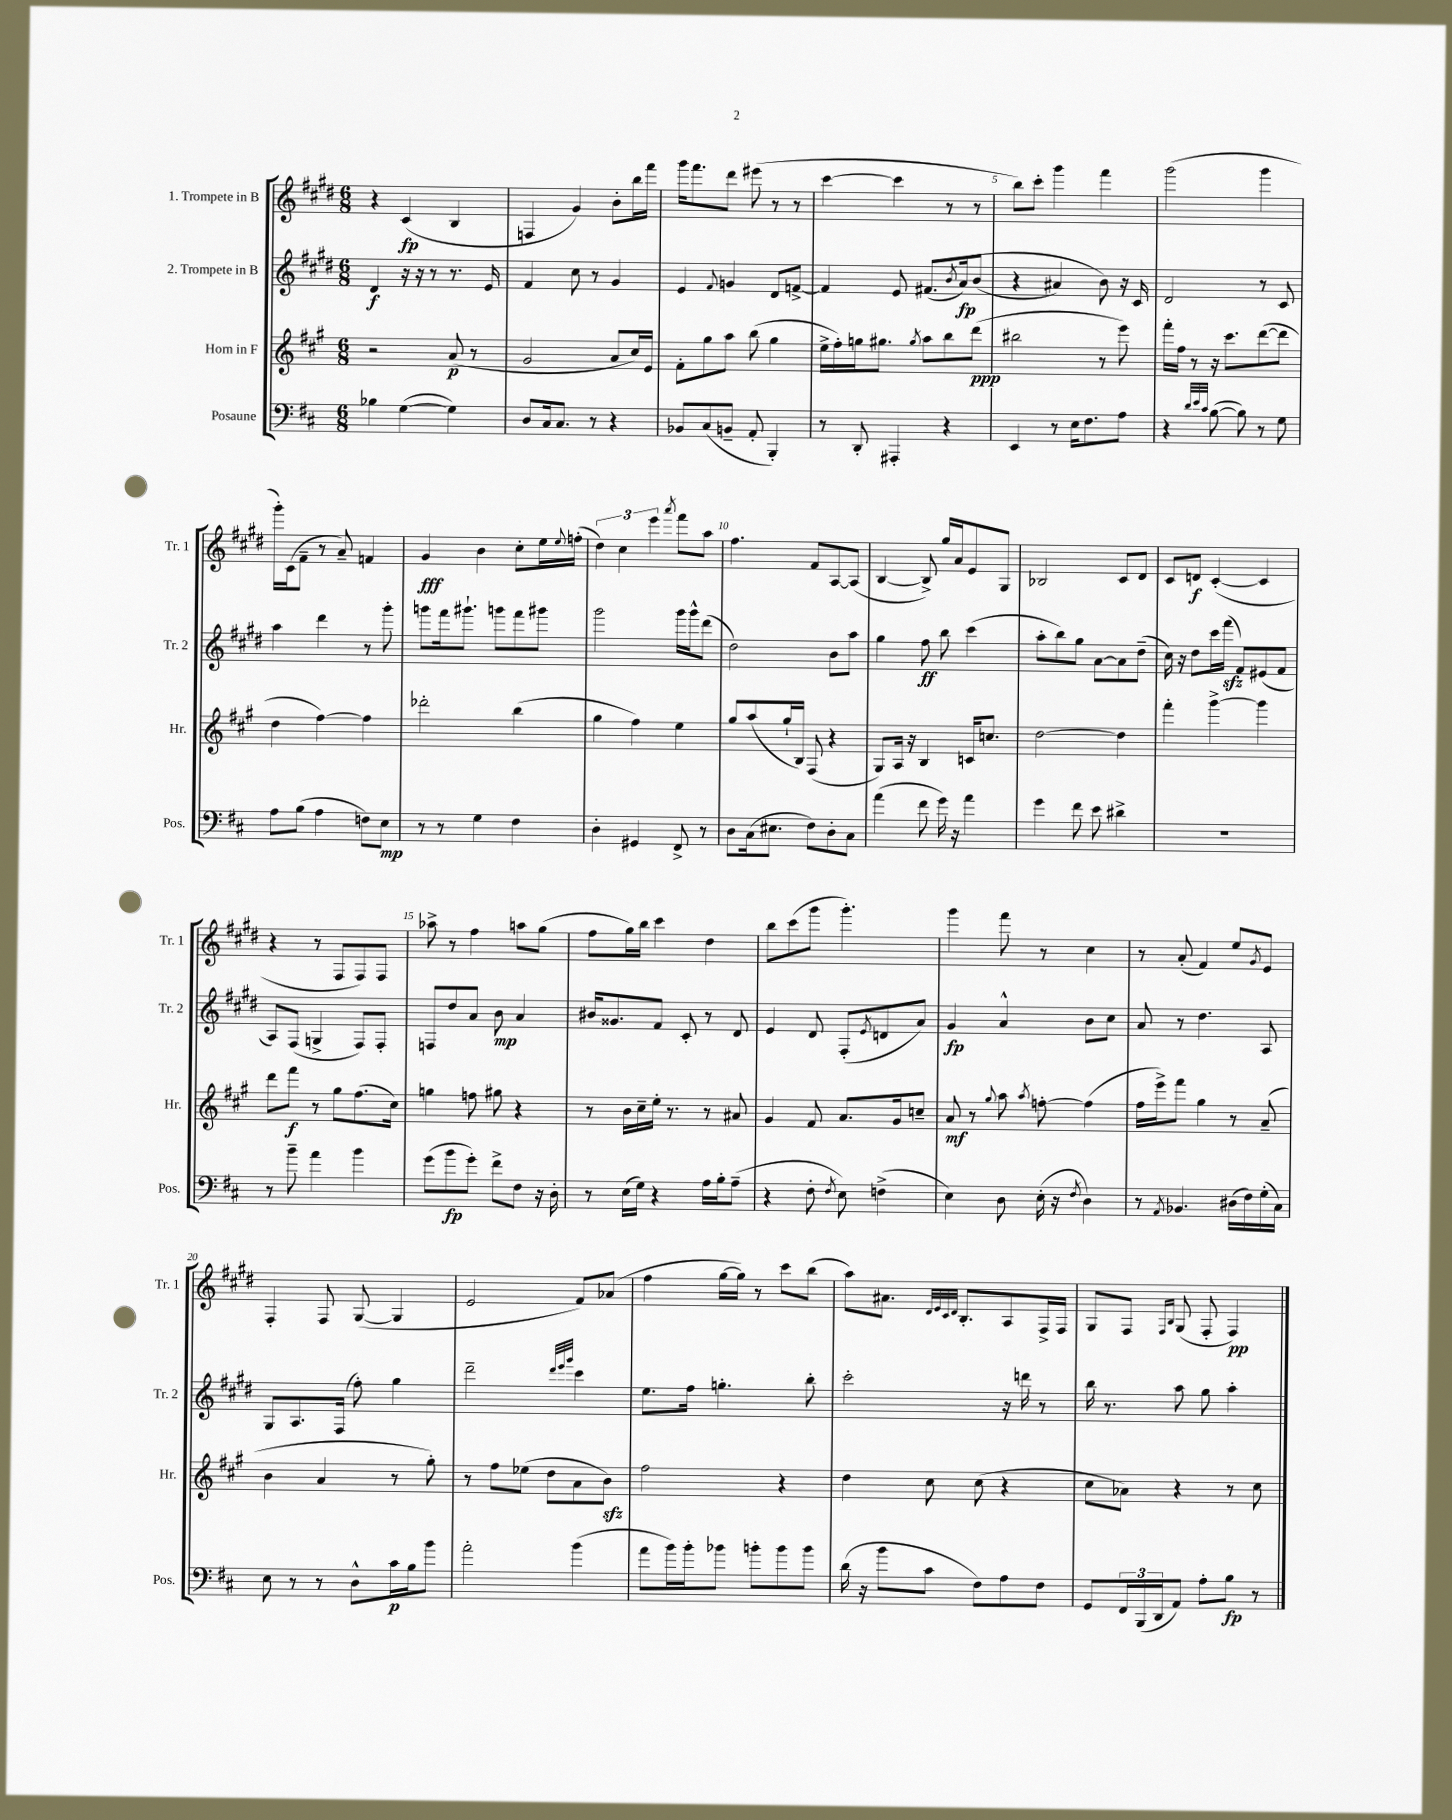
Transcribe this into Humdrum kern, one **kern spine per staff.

**kern	**kern	**kern	**kern
*staff4	*staff3	*staff2	*staff1
*clefF4	*clefG2	*clefG2	*clefG2
*k[f#c#]	*k[f#c#g#]	*k[f#c#g#d#]	*k[f#c#g#d#]
*M6/8	*M6/8	*M6/8	*M6/8
4B-	2r	4d#	4r
([4G	.	16r	(4c#
.	.	16r	.
.	.	8r	.
4G])	(8a	8.r	4B
.	8r	.	.
.	.	16e	.
=	=	=	=
8D	2g#	4f#	4F
16C#	.	.	.
8.C#	.	.	.
.	.	8cc#	4g#)
8r	.	8r	.
4r	8a	4g#	8b'
.	16cc#)	.	16bb
.	16e	.	16fff#
=	=	=	=
8BB-	8f#'	4e	16ggg#
.	.	.	8.fff#
(8C#	8gg#	.	.
.	.	8qqf#	.
8BB~	8aa	4g	8ddd#
8AA'	(8bb	.	(8eee#
4BBB')	4gg#	8d#	8r
.	.	[8f^	8r
=	=	=	=
8r	16ee^	4f]	[4ccc#
.	16ff#')	.	.
8DD'	16gg	.	.
.	8.gg#	.	.
4AAA#'	.	8e	4ccc#]
.	8qgg#	.	.
.	8aa	(8.f#	.
4r	8bb	.	8r
.	.	8qb	.
.	.	&(16a)	.
.	(8ddd	(8b	8r
=	=	=	=
4EE	2bb#	4r	8bb)
.	.	.	8ccc#'
8r	.	4a#)	4ggg#
16E	.	.	.
8.F#	.	.	.
.	8r	8b&)	4fff#
8A	8eee)	16r	.
.	.	16c#	.
=	=	=	=
4r	16fff#'	2d#	(2ggg#
.	16ff#	.	.
.	8r	.	.
32qqd	.	.	.
32qqe	.	.	.
32qqc#	.	.	.
([8B	16r	.	.
.	8.ccc#	.	.
8B])	.	.	.
8r	([8ddd	8r	4ggg#
8G	8ddd]	8c#	.
=	=	=	=
8A	4dd	4aa	16ggg#')
.	.	.	(16c#
(8B	.	.	8f#~
4A	[4ff#)	4ddd#	8r
.	.	.	8a~)
8F)	4ff#]	8r	4f
8E	.	8ggg#'	.
=	=	=	=
8r	2ddd-'	8ggg	4g#
8r	.	16fff#	.
.	.	8.ggg#`	.
4G	.	.	4b
.	.	8ggg	.
4F#	(4bb	8fff#	8cc#'
.	.	8ggg#	16ee
.	.	.	8qqee
.	.	.	(16ff'
=	=	=	=
4D'	4gg#	2ggg#	6dd#)
.	.	.	6cc#
4GG#	4ff#)	.	.
.	.	.	6eee
.	.	.	8qaaa
8FF#^	4ee	16ggg#	8fff#
.	.	16ggg#^^	.
8r	.	(8ddd#	8aa
=	=	=	=
8D	8gg#	2dd#)	4.ff#
(16C#	(8aa	.	.
8.E#	.	.	.
.	16gg#`	.	.
.	16B)	.	.
8F#)	(8F#	.	8f#
8D'	4r	8b	[8A
8C#	.	8aa	(8A]
=	=	=	=
(4a	8G#)	4gg#	[4B
.	16A	.	.
.	16r	.	.
8f#	4B	8ff#	8B^])
16g)	.	8bb	16gg#
16r	.	.	16a
4a	16c	(4ccc#	8e
.	8.cc	.	.
.	.	.	8G#
=	=	=	=
4g	[2dd	8aa'	2B-
.	.	8bb)	.
8f#	.	8gg#	.
8e	.	[8a	.
4d#^	4dd]	8a]	8c#
.	.	(8dd#~	8d#
=	=	=	=
2.r	4fff#'	16cc#)	8c#
.	.	16r	.
.	.	8dd#	8d
.	[4ggg#^	16ccc#	([4c#'
.	.	(16fff#	.
.	.	8f#)	.
.	4ggg#]	(8e#	4c#]
.	.	8f#	.
=	=	=	=
8r	8ddd	8A)	4r
8b~	8fff#	(8F#	.
4a	8r	4G^	8r
.	8gg#	.	8F#
4b	(8.ff#	8F#)	8F#)
.	.	8F#'	8F#
.	16cc#)	.	.
=	=	=	=
(8g	4gg	8F	8aa-^
8b	.	8dd#	8r
8g')	8ff	8a	4ff#
8f#^	8gg#	8b	.
8F#	4r	4a	8aa
16r	.	.	(8gg#
16D'	.	.	.
=	=	=	=
8r	8r	16b#	8ff#
.	.	8.g##	.
(16E	16b	.	16gg#)
16G)	16cc#~	.	16bb
4r	16ee'	8f#	4ccc#
.	8.r	.	.
.	.	8c#'	.
16A	8r	8r	4dd#
16B'	.	.	.
(8A~	8a#	8d#	.
=	=	=	=
4r	4g#	4e	8bb
.	.	.	(8ccc#
8F#'	8f#	8d#	8ggg#
8qF#	.	.	.
8E)	8.a	(8F#'	4.ggg#')
.	.	8qe	.
(4F^	.	8d	.
.	16g#	.	.
.	8cc~	8a)	.
=	=	=	=
4E)	8a	4g#	4ggg#
.	8r	.	.
.	8qqgg#	.	.
8D	8aa	4a^^	8fff#
.	8qaa	.	.
(16E'	[8ff'	.	8r
16r	.	.	.
8qF#	.	.	.
4D)	(4ff]	8b	4cc#
.	.	8cc#	.
=	=	=	=
8r	16ff#	8a	8r
.	16eee^)	.	.
8qAA	.	.	.
4.BB-	8fff#	8r	(8a'
.	4gg#	4.dd#	4f#)
(16D#	8r	.	8ee
16F#)	.	.	.
.	.	.	8qg#
(16G'	(8a~	8A	8e
16C#)	.	.	.
=	=	=	=
8E	4b	8G#	4F#'
8r	.	8.A	.
8r	4a	.	8F#
.	.	(16F#	.
8D^^	.	8ff#')	([8G#
16c#	8r	4gg#	4G#]
16B	.	.	.
8b	8gg#')	.	.
=	=	=	=
2a'	8r	2ddd#~	2e
.	8ff#	.	.
.	(8ee-	.	.
.	8dd	.	.
.	.	32qqddd#	.
.	.	32qqeee	.
.	.	32qqggg#	.
(4b	8a	4ccc#	8f#)
.	8b)	.	(8a-
=	=	=	=
8a	2ff#	8.ee	4ff#
16b)	.	.	.
16b'	.	16ff#	.
8b-	.	4.gg'	[16gg#
.	.	.	16gg#])
8b'	.	.	8r
8b	4r	.	8ccc#
8b	.	8bb'	(8bb
=	=	=	=
(16d	4dd	2ccc#'	8aa)
16r	.	.	.
8b	.	.	8.a#
8c#	8cc#	.	.
.	.	.	32qqd#
.	.	.	32qqe
.	.	.	32qqc#
.	.	.	32qqd#
.	.	.	8.B'
8F#)	(8cc#	.	.
8A	4r	16r	8A
.	.	16ddd	.
8F#	.	8r	16F#^
.	.	.	16F#
=	=	=	=
8GG	8cc#	16bb	8G#
.	.	8.r	.
24FF#	8a-)	.	8F#
(24BBB	.	.	.
24DD	.	.	.
.	.	.	16qqF#
.	.	.	16qqB
8AA)	4r	8aa	(8G#
8A'	.	8gg#	8F#'
8B	8r	4aa'	4F#)
8r	8cc#	.	.
==	==	==	==
*-	*-	*-	*-
